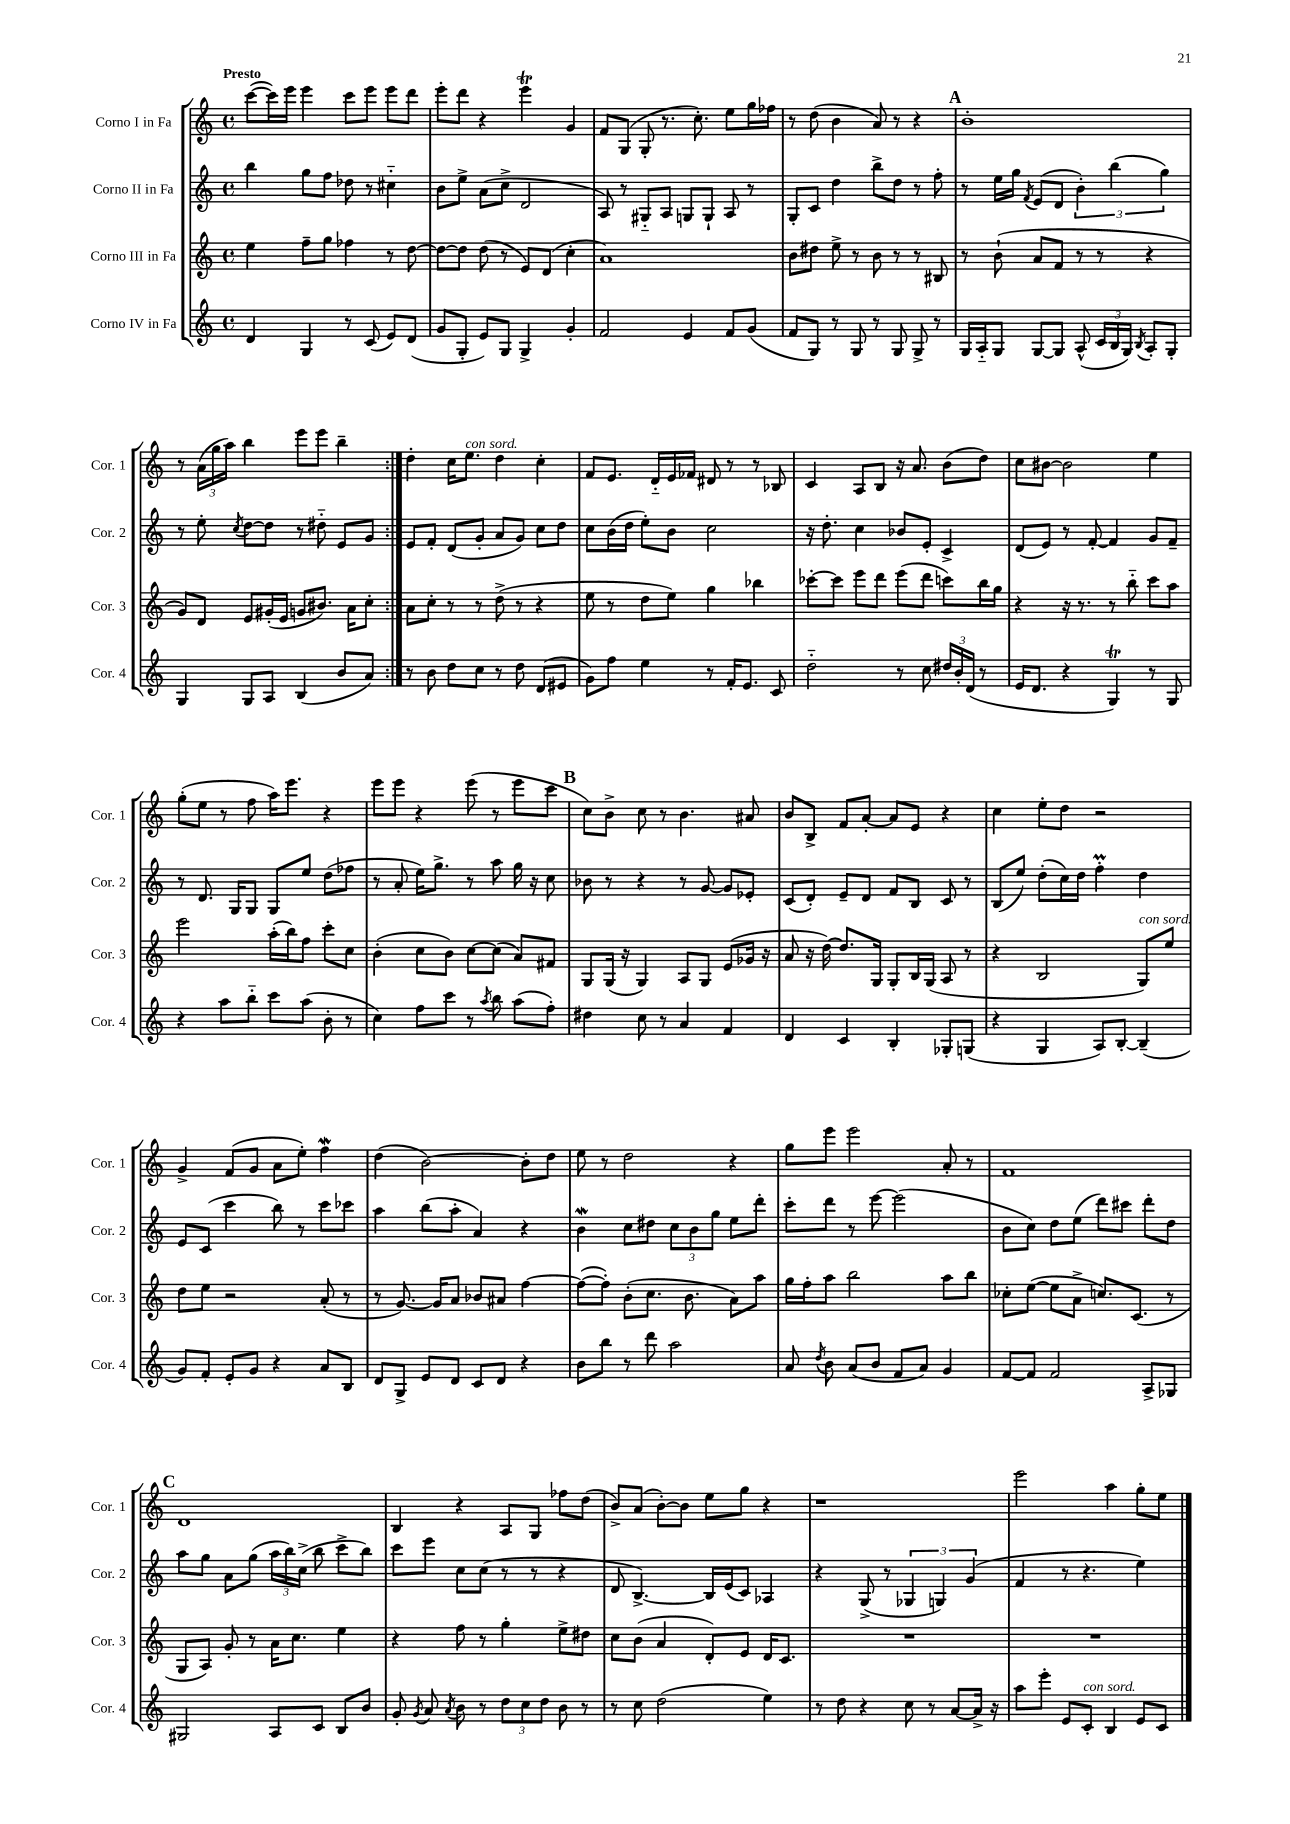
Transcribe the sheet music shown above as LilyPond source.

<<
\new StaffGroup <<
\new Staff = "s0" \with { instrumentName = "Corno I in Fa" shortInstrumentName = "Cor. 1" } {
    \clef treble \key c \major \defaultTimeSignature \time 4/4 \tempo "Presto"
    \autoBeamOff \repeat volta 2 { c'''8[~( c'''16) e'''16] e'''4 c'''8[ e'''8] e'''8[ d'''8] |
    e'''8[-. d'''8] r4 e'''4\trill g'4 |
    f'8[ g8]( g8-. r8. c''8.-.) e''8[ g''16 fes''16] |
    r8 d''8( b'4 a'8) r8 r4 |
    \mark \markup { \bold "A" } b'1-. |
    r8 \tuplet 3/2 { a'16[( g''16 a''16]) } b''4 e'''8[ e'''8] b''4-- | }
    d''4-. c''16[ e''8.]^\markup { \italic "con sord." } d''4 c''4-. |
    f'8[ e'8.] d'16[-_ e'16 fes'16] dis'8 r8 r8 bes8 |
    c'4 a8[ b8] r16 a'8. b'8[( d''8]) |
    c''8[ bis'8]~ bis'2 e''4 |
    g''8[-.( e''8] r8 f''8 a''16[) e'''8.] r4 |
    e'''8[ e'''8] r4 e'''8( r8 e'''8[ c'''8] |
    \mark \markup { \bold "B" } c''8[) b'8]-> c''8 r8 b'4. ais'8 |
    b'8[ b8]-> f'8[ a'8]~-. a'8[ e'8] r4 |
    c''4 e''8[-. d''8] r2 |
    g'4-> f'8[( g'8] a'8[ e''8]-.) f''4\mordent |
    d''4( b'2~) b'8[-. d''8] |
    e''8 r8 d''2 r4 |
    g''8[ e'''8] e'''2 a'8-. r8 |
    f'1 |
    \mark \markup { \bold "C" } d'1 |
    b4 r4 a8[ g8] fes''8[ d''8]( |
    b'8[->) a'8]( b'8[~-.) b'8] e''8[ g''8] r4 |
    r1 |
    e'''2 a''4 g''8[-. e''8] \bar "|." |
}
\new Staff = "s1" \with { instrumentName = "Corno II in Fa" shortInstrumentName = "Cor. 2" } {
    \clef treble \key c \major \defaultTimeSignature \time 4/4
    \autoBeamOff \repeat volta 2 { b''4 g''8[ f''8] des''8 r8 cis''4-_ |
    b'8[ e''8]-> a'8[( c''8]-> d'2 |
    a8) r8 gis8[-_ a8] g8[ g8]-! a8 r8 |
    g8[-. c'8] d''4 b''8[-> d''8] r8 f''8-. |
    \mark \markup { \bold "A" } r8 e''16[ g''16] \acciaccatura { f'8 } e'8[( d'8] \tuplet 3/2 { b'4-.) b''4( g''4) } |
    r8 e''8-. \acciaccatura { c''8 } d''8[~ d''8] r8 dis''8-_ e'8[ g'8] | }
    e'8[ f'8]-. d'8[( g'8]-. a'8[ g'8]) c''8[ d''8] |
    c''8[ b'16( d''16] e''8[-.) b'8] c''2 |
    r16 d''8.-. c''4 bes'8[ e'8]-. c'4-> |
    d'8[( e'8]) r8 f'8~-. f'4 g'8[ f'8]-- |
    r8 d'8. g16[ g8] g8[ e''8] d''8[( fes''8] |
    r8 a'8-. e''16[) g''8.]-> r8 a''8 g''16 r16 c''8 |
    \mark \markup { \bold "B" } bes'8 r8 r4 r8 g'8~ g'8[ ees'8]-. |
    c'8[( d'8]-.) e'8[-- d'8] f'8[ b8] c'8 r8 |
    b8[( e''8]) d''8[-.( c''16) d''16] f''4-.\prall d''4 |
    e'8[ c'8]( c'''4 b''8) r8 c'''8[ ces'''8] |
    a''4 b''8[( a''8]-. a'4) r4 |
    b'4\mordent c''8[ dis''8] \tuplet 3/2 { c''8[ b'8 g''8] } e''8[ d'''8]-. |
    c'''8[-. d'''8] r8 e'''8~ e'''2( |
    b'8[ c''8]) d''8[ e''8]( d'''8[) cis'''8] d'''8[-. d''8] |
    \mark \markup { \bold "C" } a''8[ g''8] a'8[ g''8]( \tuplet 3/2 { a''16[ b''16) c''16]->( } b''8 c'''8[-> b''8]) |
    c'''8[ e'''8] c''8[ c''8]( r8 r8 r4 |
    d'8 b4.~->) b16[ e'16( c'8]) aes4 |
    r4 g8->( r8 \tuplet 3/2 { ges4 g4) g'4( } |
    f'4 r8 r4. e''4) \bar "|." |
}
\new Staff = "s2" \with { instrumentName = "Corno III in Fa" shortInstrumentName = "Cor. 3" } {
    \clef treble \key c \major \defaultTimeSignature \time 4/4
    \autoBeamOff \repeat volta 2 { e''4 f''8[-- g''8] fes''4 r8 d''8~ |
    d''8[~ d''8] d''8( r8 e'8[) d'8]( c''4-. |
    a'1) |
    b'8[ dis''8] e''8-> r8 b'8 r8 r8 bis8 |
    \mark \markup { \bold "A" } r8 b'8-!( a'8[ f'8] r8 r8 r4 |
    g'8[) d'8] e'8[ gis'16-.( e'16] g'8[ bis'8.]) a'16[ c''8]-. | }
    a'8[ c''8]-. r8 r8 d''8->( r8 r4 |
    e''8 r8 d''8[ e''8]) g''4 bes''4 |
    ces'''8[~-. ces'''8] e'''8[ d'''8] e'''8[( d'''8] c'''8[) b''16 g''16] |
    r4 r16 r8. r8 b''8-_ c'''8[ a''8] |
    e'''2 a''16[-.( b''16) f''8] c'''8[-. c''8] |
    b'4-.( c''8[ b'8]) c''8[~ c''8]( a'8[) fis'8] |
    \mark \markup { \bold "B" } g8[ g16]( r16 g4) a8[ g8] e'8[( ges'16] r16 |
    a'8 r16 d''16~) d''8.[ g16] g8[-. b16 g16]( a8 r8 |
    r4 b2 g8[^\markup { \italic "con sord." }) e''8] |
    d''8[ e''8] r2 a'8-.( r8 |
    r8 g'8.~) g'16[ a'8] bes'8[ ais'8] f''4~ |
    f''8[~( f''8]-.) b'8[-.( c''8.] b'8. a'8[) a''8] |
    g''16[ f''16-. a''8] b''2 a''8[ b''8] |
    ces''8[-. e''8]~( e''8[ a'8]-> c''8.[) c'8.]( r8 |
    \mark \markup { \bold "C" } g8[ a8]) g'8-. r8 a'16[ c''8.] e''4 |
    r4 f''8 r8 g''4-. e''8[-> dis''8] |
    c''8[ b'8]( a'4 d'8[-.) e'8] d'16[ c'8.] |
    R1 |
    R1 \bar "|." |
}
\new Staff = "s3" \with { instrumentName = "Corno IV in Fa" shortInstrumentName = "Cor. 4" } {
    \clef treble \key c \major \defaultTimeSignature \time 4/4
    \autoBeamOff \repeat volta 2 { d'4 g4 r8 c'8( e'8[) d'8]( |
    g'8[ g8]-. e'8[) g8] g4-> g'4-. |
    f'2 e'4 f'8[ g'8]( |
    f'8[ g8]) r8 g8 r8 g8 g8-> r8 |
    \mark \markup { \bold "A" } g16[ a16-_ g8] g8[~ g8] a8-^( \tuplet 3/2 { c'16[ b16 g16]) } \acciaccatura { b8 } a8[-. g8]-. |
    g4 g8[ a8] b4( b'8[ a'8]) | }
    r8 b'8 d''8[ c''8] r8 d''8 d'8[( eis'8] |
    g'8[) f''8] e''4 r8 f'16[-. e'8.] c'8 |
    d''2-_ r8 c''8 \tuplet 3/2 { dis''16[ b'16-. d'16]( } r8 |
    e'16[ d'8.] r4 g4\trill) r8 g8 |
    r4 a''8[ b''8]-_ c'''8[ a''8]( b'8-. r8 |
    c''4) f''8[ c'''8] r8 \acciaccatura { a''8 } b''8 a''8[( f''8]-.) |
    \mark \markup { \bold "B" } dis''4 c''8 r8 a'4 f'4 |
    d'4 c'4 b4-. ges8[-. g8]( |
    r4 g4 a8[) b8]~-. b4--( |
    g'8[) f'8]-. e'8[-. g'8] r4 a'8[ b8] |
    d'8[ g8]-> e'8[ d'8] c'8[ d'8] r4 |
    b'8[ b''8] r8 d'''8 a''2 |
    a'8 \acciaccatura { d''8 } b'8 a'8[( b'8] f'8[ a'8]) g'4 |
    f'8[~ f'8] f'2 a8[-> ges8] |
    \mark \markup { \bold "C" } gis2 a8[ c'8] b8[ b'8] |
    g'8-. \acciaccatura { g'8 } a'8 \acciaccatura { a'8 } b'8 r8 \tuplet 3/2 { d''8[ c''8 d''8] } b'8 r8 |
    r8 c''8 d''2( e''4) |
    r8 d''8 r4 c''8 r8 a'8[~ a'16]-> r16 |
    a''8[ e'''8]-. e'8[ c'8]-.^\markup { \italic "con sord." } b4 e'8[ c'8] \bar "|." |
}
>>
>>
\layout { \context { \Score \remove "Bar_number_engraver" } }
